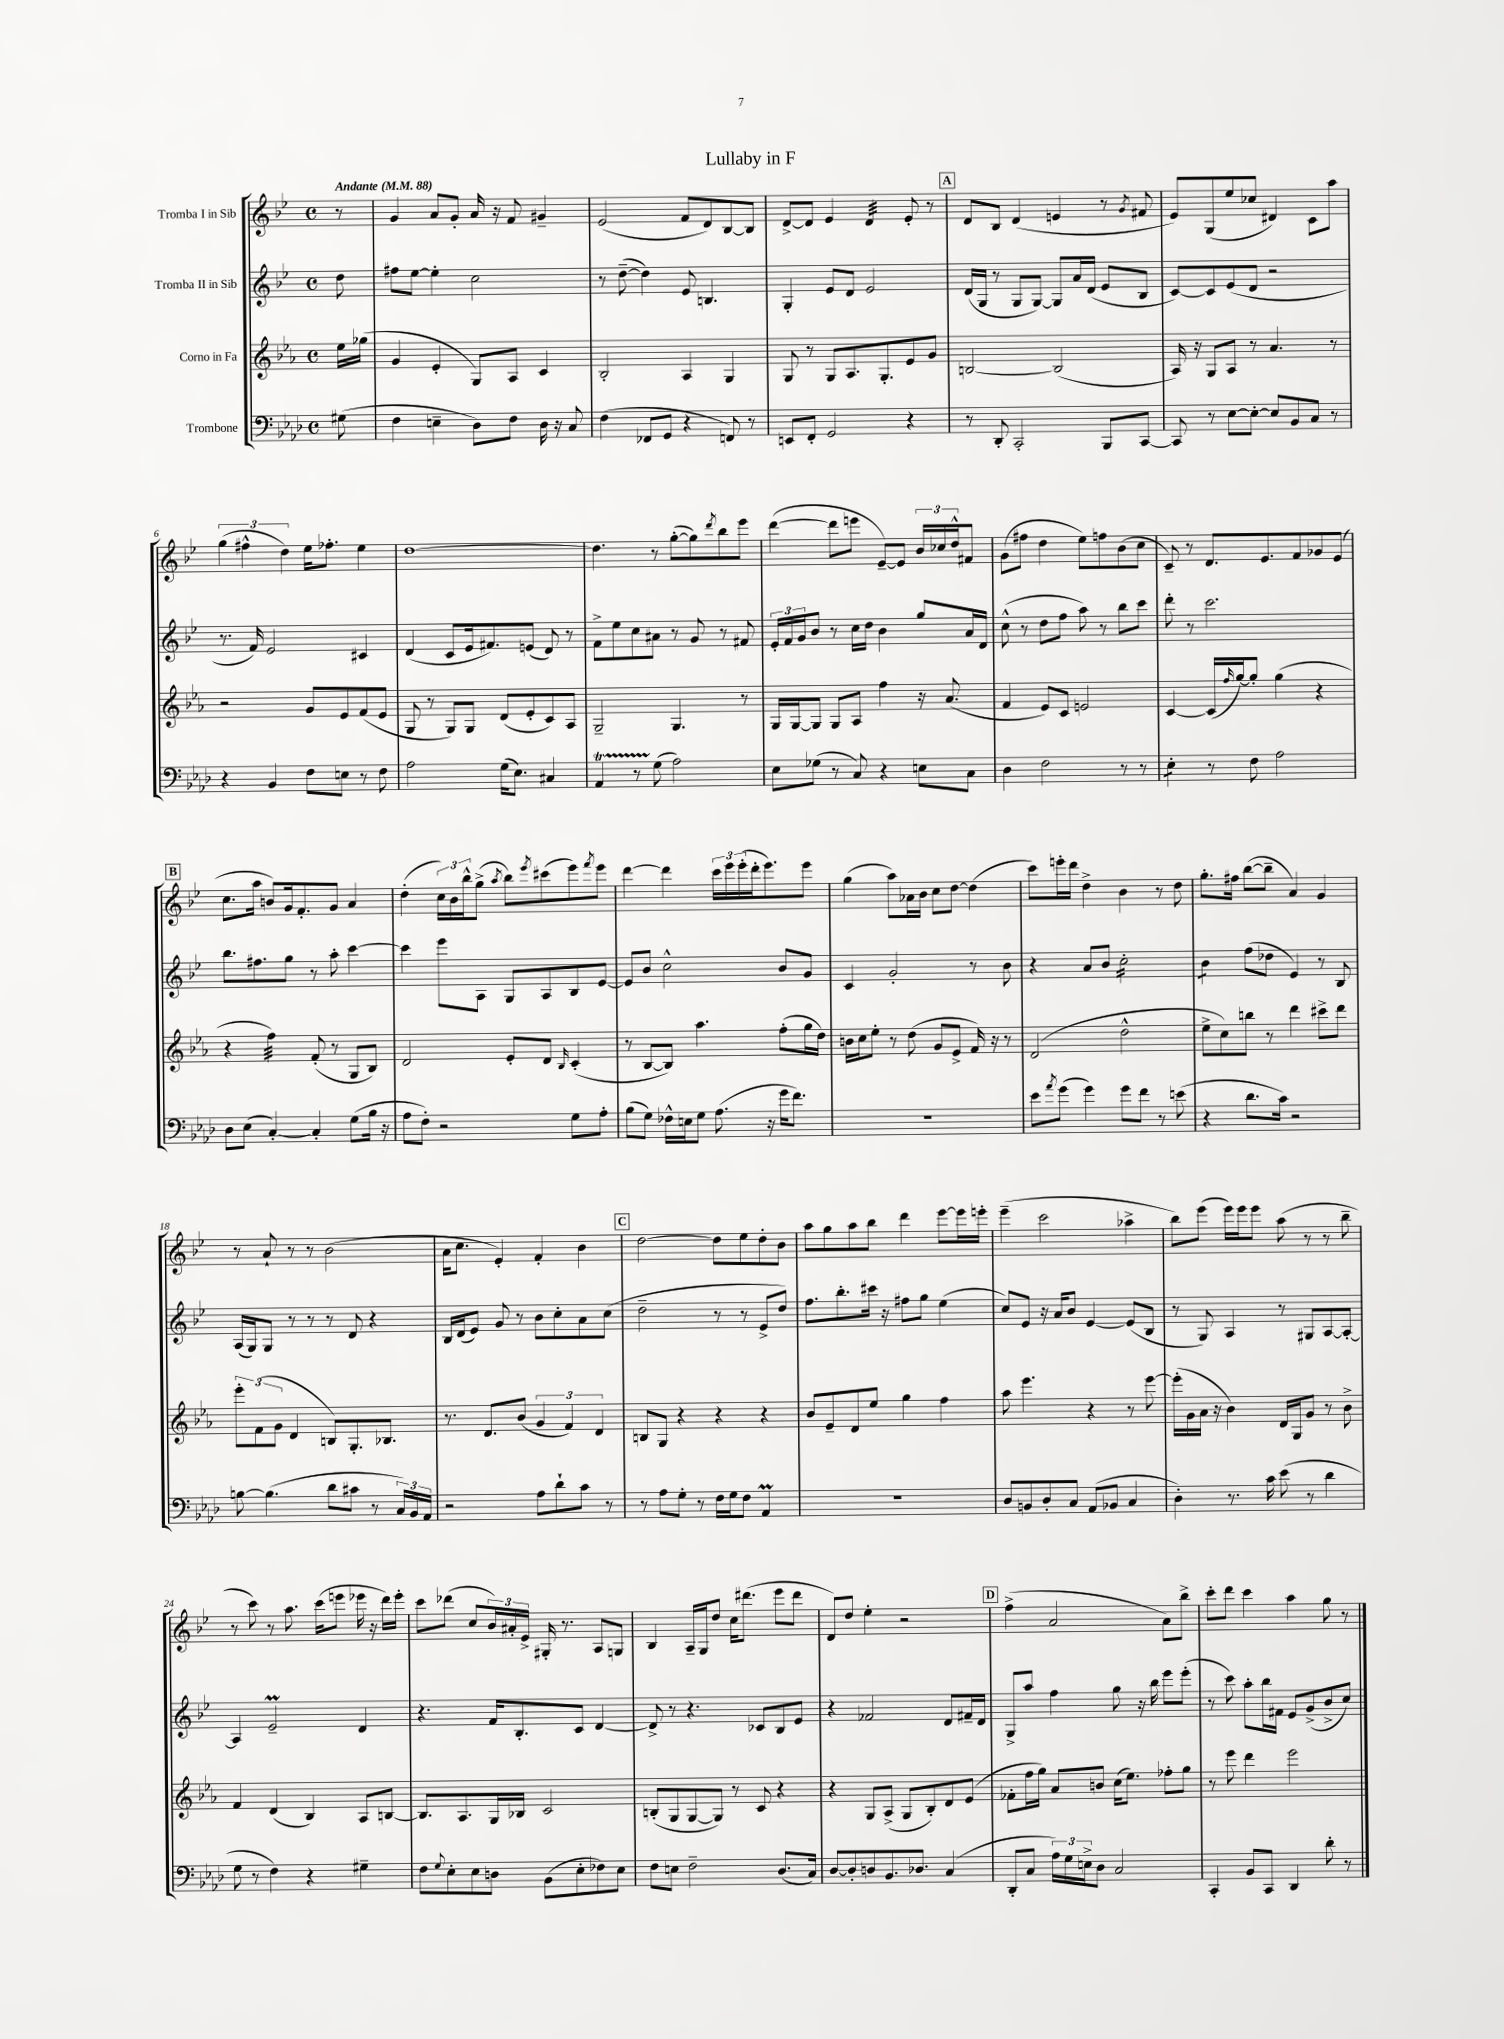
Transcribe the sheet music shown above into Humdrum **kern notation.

**kern	**kern	**kern	**kern
*staff4	*staff3	*staff2	*staff1
*clefF4	*clefG2	*clefG2	*clefG2
*k[b-e-a-d-]	*k[b-e-a-]	*k[b-e-]	*k[b-e-]
*M4/4	*M4/4	*M4/4	*M4/4
*met(c)	*met(c)	*met(c)	*met(c)
*MM88	*MM88	*MM88	*MM88
(8G#\	16ee-\LL	8dd\	8r
.	(16gg-\JJ	.	.
=	=	=	=
4F\	4g/	8ff#\L	4g/
.	.	[8ee-\J	.
4E~\	4e-'/	4ee-'\]	8a/L
.	.	.	8g'/J
8D-\L)	8G/L)	2cc\	16a/
.	.	.	16r
8F\J	8A-/J	.	8f/
16D-\	4c/	.	4g#~/
16r	.	.	.
8C/	.	.	.
=	=	=	=
(4F\	2B-'/	8r	(2e-/
.	.	([8dd~\	.
8FF-/L	.	4dd\])	.
8GG/J	.	.	.
4r	4A-/	8e-/	8f/L
.	.	4.B/	8d/)
8FF/)	4G/	.	[8B-/
8r	.	.	8B-/]J
=	=	=	=
8EE/L	8G/	4G'/	[8d^/L
8FF'/J	8r	.	8d/]J
2GG/	8G/L	8e-/L	4e-/
.	8.A-/	8d/J	.
.	.	2e-/	4d/
.	8.G'/	.	.
4r	8e-/	.	8e-'/
.	8g/J	.	8r
=	=	=	=
8r	[2B/	(16d/LL	8d/L
.	.	16G/JJ	.
8DD-'/	.	8r	8B-/J
2CC'/	.	8G/L	(4d/
.	.	[8G/J)	.
.	(2B/]	8G/]L	4e/
.	.	16a/L	.
.	.	(16d/JJ	.
8BBB-/L	.	8e-/L	8r
.	.	.	8qg/
[8CC/J	.	8B-/J	8f#/
=	=	=	=
8CC/]	16A-/)	[8c/L)	8e-/L)
.	16r	.	.
8r	8G/L	8c/]	(8G/
[8E-\L	8A-/J	(8e-/	8ee-/
8E-'\_J	8r	8d/J	8cc-/J
8E-/]L	4.a-/	2r	4d#/)
8BB-/	.	.	.
8C/J	.	.	8c\L
8r	8r	.	8aa\J
=	=	=	=
4r	2r	8.r	(6gg\
.	.	.	6ff#^^\
.	.	16f/)	.
4BB-/	.	2e-/	.
.	.	.	6dd\)
8F\L	8g/L	.	16ee-\LK
.	.	.	8.ff-'\J
8E\J	8e-/	.	.
8r	(8f/	4c#/	4ee-\
8F\	8e-/J	.	.
=	=	=	=
2A-\	8G/	(4d/	[1dd
.	8r	.	.
.	8G/L)	8c/L	.
.	8G/J	16e-/k	.
.	.	8.f#/)	.
(16G\LK	(8d/L	.	.
8.E-\J)	.	.	.
.	8e-'/	(8e/J	.
4C#/	8c/)	8d/)	.
.	8A-/J	8r	.
=	=	=	=
4AA-/	2G~/	8f^\L	4.dd\]
.	.	8ee-\	.
8r	.	8cc\	.
(8G\	.	8a#\J	8r
2A-\)	4.G/	8r	([8gg'\L
.	.	8g/	8gg\])
.	.	.	8qddd/
.	.	8r	8bb-\
.	8r	8f#/	8eee-\J
=	=	=	=
8E-\L	16G/LL	24e-'/LL	([4ddd\
.	.	24f/	.
.	[16G/J	.	.
.	.	24g/J	.
(8G-\J	8G/]J	8b-/J	.
8r	8G/L	8r	8ddd\]L
8C/)	8A-/J	16cc\LL	8eee\J
.	.	16dd\JJ	.
4r	4ff\	4b-\	[8e-~/L)
.	.	.	8e-/]J
8E\L	16r	8gg/L	24b-/LL
.	.	.	24cc-/
.	(8.a-/	.	.
.	.	.	24dd^^/J
8C\J	.	16a/L	8f#/J
.	.	16d/JJ	.
=	=	=	=
4D-\	4f/	(8cc^^\	(8g\L
.	.	8r	8ff#\J
2F\	8e-/L)	8dd\L	4dd\
.	8c/J	8ff\J	.
.	2e/	8aa\)	8ee-\L)
.	.	8r	8ff\
8r	.	8bb-\L	(8b-\
8r	.	8ccc\J	8cc\J
=	=	=	=
4E-'\	[4c/	8ddd'\	8c~/)
.	.	8r	8r
8r	(16c/]LL	2.ccc\	8.d/L
.	16qqff/	.	.
.	[16gg/J)	.	.
8F\	8gg'/]J	.	.
.	.	.	8.e-/
2A-\	(4gg\	.	.
.	.	.	8f/
.	4r	.	8g-/
.	.	.	(8e-/J
=	=	=	=
8D-\L	4r	8.bb-\L	8.cc\L
(8E-\J	.	.	.
.	.	8.ff#\	16aa\Jk
[4C'/)	4ff\)	.	8b/L)
.	.	8gg\J	16g/k
.	.	.	8.f'/
4C'/]	(8f'/	8r	.
.	8r	8aa'\	8g/J
(8G\L	8G/L	[4ccc\	4a/
16B-\Jk	8B-/J)	.	.
16r	.	.	.
=	=	=	=
8A-\L	2d/	4ccc\]	(4dd'\
8F'\J)	.	.	.
2r	.	8eee-\L	24cc\LL)
.	.	.	24b-\
.	.	.	24bb-^^\J
.	.	8A\J	(8gg^\J
.	.	.	8qaa/
.	8e-'/L	8G/L	8bb-\L)
.	.	.	8qeee-/
.	8d/J	8A/	(8ccc#\
.	16qqB-/	.	.
8G\L	(4c'/	8B-/	8eee-\)
.	.	.	8qfff/
8A-'\J	.	[8e-/J	8eee-\J
=	=	=	=
(8B-\L	8r	8e-/]L	[4ddd\
8G\J)	[8B-/L	8b-/J	.
16F-^^\LL	8B-/]J)	2cc^^\	4ddd\]
16E\J	.	.	.
8G\J	4.aa-\	.	.
(8.A-\	.	.	24ccc\LL
.	.	.	24eee-\
.	.	.	(24eee-'\
.	.	.	16ddd'\J
16r	.	.	8.eee-\)
16g\LK	(8ff'\L	8b-/L	.
8.f\J)	.	.	.
.	16gg\L	8g/J	8eee-\J
.	16dd\JJ)	.	.
=	=	=	=
1r	16b\LL	4c/	(4gg\
.	16cc\J	.	.
.	8ee-'\J	.	.
.	8r	2g'/	8aa\L)
.	(8dd\	.	16a-\L
.	.	.	16b-\JJ
.	8g/L	.	8cc\L
.	8e-^/J	.	[8dd\J
.	16f/)	8r	(4dd\]
.	16r	.	.
.	8r	8b-\	.
=	=	=	=
8e-\L	(2d/	4r	8ccc\L)
8qa-/	.	.	.
(8g\J	.	.	16eee'\L
.	.	.	16ddd\JJ
4g\)	.	8a/L	4dd^\
.	.	8b-/J	.
8g\L	2dd^^\	2cc'\	4b-\
8f\J	.	.	.
8r	.	.	8r
(8e\	.	.	8dd\
=	=	=	=
4r	8ee-^\L	4b-\	8.gg'\L
.	8cc\)	.	.
.	.	.	16ff#\Jk
8.d-\L	8bb\J	(8ff\L	([8bb-\L
.	8r	8dd-\J	8bb-~\]J
16c\Jk)	.	.	.
2r	4ddd\	4e-/)	4a/)
.	8ccc#^\L	8r	4g/
.	8ddd\J	8B-/	.
=	=	=	=
[8B\	12eee-'\L	(16A/LL	8r
.	.	16G/J)	.
.	(12f\	.	.
(4.B\]	.	8G/J	8a`/
.	12g\J	.	.
.	4d/	8r	8r
.	.	8r	8r
8d-\L	8B/L)	8r	(2b-\
8c#\J	8.G'/	8d/	.
8r	.	4r	.
.	8.B-/J	.	.
24C/LL)	.	.	.
24BB-/	.	.	.
24AA-/JJ	.	.	.
=	=	=	=
2r	8.r	16B-/LL	16a\LK
.	.	(16d/J	8.cc\J
.	.	8e-/J)	.
.	8.d/L	.	.
.	.	8g/	4e-'/)
.	(8b-/J	8r	.
8A-\L	6g/	8b-\L	4f'/
8d-`\	.	8cc'\	.
.	6f/)	.	.
8c\J	.	8a\	4b-\
.	6d/	.	.
8r	.	(8cc\J	.
=	=	=	=
8r	8B/L	2dd~\	[2dd\
8A-\L	8G/J	.	.
8G'\J	4r	.	.
8r	.	.	.
16F\LL	4r	8r	8dd\]L
16G\J	.	.	.
8F\J	.	8r	8ee-\
4AA-/	4r	8e-^/L	8dd'\
.	.	8dd/J)	8b-\J
=	=	=	=
1r	8b-/L	8.ff\L	8aa\L
.	8e-~/	.	8gg\
.	.	8.bb-'\	.
.	8d/	.	8aa\
.	8ee-/J	16ccc#\Jk	8bb-\J
.	.	16r	.
.	4gg\	8ff#\L	4ddd\
.	.	8gg\J	.
.	4ff\	(4ee-\	[8eee-\L
.	.	.	16eee-\]L
.	.	.	16eee'\JJ
=	=	=	=
8D-/L	8aa-\	8cc/L)	(4eee-~\
8BB/	4.eee-\	8e-/J	.
8D-'/	.	16r	2ccc\
.	.	16a/LK	.
8C/J	.	8b-/J	.
(8AA-/L	4r	[4e-/	.
8BB-/J	.	.	.
4C/	8r	(8e-/]L	4aa-^\
.	[8eee-\	8B-/J	.
=	=	=	=
4D-'\)	(16eee-'\]LL	8r	8bb-\L)
.	16g\	.	.
.	16a-\JJ	8G/)	(8eee-\J
.	16r	.	.
8.r	4b-\)	4A/	16eee-\LL)
.	.	.	16eee-\J
.	.	.	8eee-\J
16c\	.	.	.
(8e-\	16d/LL	8r	(8aa\
.	16G/J	.	.
8r	8g/J	8G#/L	8r
4d-\	8r	[8A/	8r
.	8b-^\	8A'/_J	8bb-~\
=	=	=	=
8G\	4f/	4A/]	8r
8r	.	.	8ccc\)
4F\)	(4d/	2e-~/	8r
.	.	.	8.aa\
4r	4B-/)	.	.
.	.	.	(16ccc\LK
.	.	.	8eee\J
4G#~\	8A-/L	4d/	16eee-\
.	.	.	16r
.	[8B/J	.	16ddd\LL)
.	.	.	16eee-'\JJ
=	=	=	=
8F\L	8.B/]L	4.r	8ccc\L
8qqG/	.	.	.
8E-'\	.	.	(8ddd-\J
.	8.A-/	.	.
8E-\	.	.	8cc/L
8D\J	16G/L	16f/LK	24b-/L)
.	.	.	24a#'/
.	16B-/JJ	8.B-'/	.
.	.	.	24e-^/JJ
(8BB-\L	2c/	.	16G#'/
.	.	.	8.r
8E-'\	.	8c/J	.
8F-\)	.	[4d/	8A/L
8E-\J	.	.	8G/J
=	=	=	=
8F\L	(8B'/L	8d^/]	4B-/
8E\J	8G/	8r	.
2F~\	[8G/	4.r	16A~/LL
.	.	.	16G/J
.	8G/]J)	.	8dd/J
.	8r	.	16cc\LK
.	.	.	(8.ddd#\J
.	8c/	8c-/L	.
(8.D-/L	4r	8B-/	8eee-\L
.	.	8e-/J	8ddd#\J
16C/Jk)	.	.	.
=	=	=	=
[8D-/L	4r	4r	8d/L)
8D-'/]	.	.	8dd/J
8D/	8G/L	2f-/	4ee-'\
8.BB-/	(8A-^/J	.	.
.	8G/L	.	2r
8.D-/J	.	.	.
.	8B-'/)	.	.
(4C/	8d/	8d/L	.
.	(8e-/J	16f#~/L	.
.	.	16d/JJ	.
=	=	=	=
8DD-'/L	8f-'\L	8G^/L	(4ff^\
8C/J	16ff\L	8aa/J	.
.	16gg\JJ)	.	.
24A-\LL)	8a-/L	4ff\	2a/
24G\	.	.	.
24E^\J	.	.	.
8D-\J	8b/J	.	.
2C/	(16cc\LK	8gg\	.
.	8.ee-\J)	.	.
.	.	16r	.
.	.	16bb-\	.
.	8ff-'\L	8eee-\L	8a\L)
.	8gg\J	(8eee-'\J	8bb-^\J
=	=	=	=
4CC'/	8r	8r	8ccc'\L
.	8eee-\	8ccc\)	8ddd\J
8BB-/L	4ddd\	8aa'\L	4ccc\
8CC/J	.	16bb-\L	.
.	.	16f#\JJ	.
4DD-/	2eee-\	8e-/L	4aa\
.	.	(8g^/	.
8d-'\	.	8b-^/	8gg\
8r	.	8cc/J)	8r
==	==	==	==
*-	*-	*-	*-
